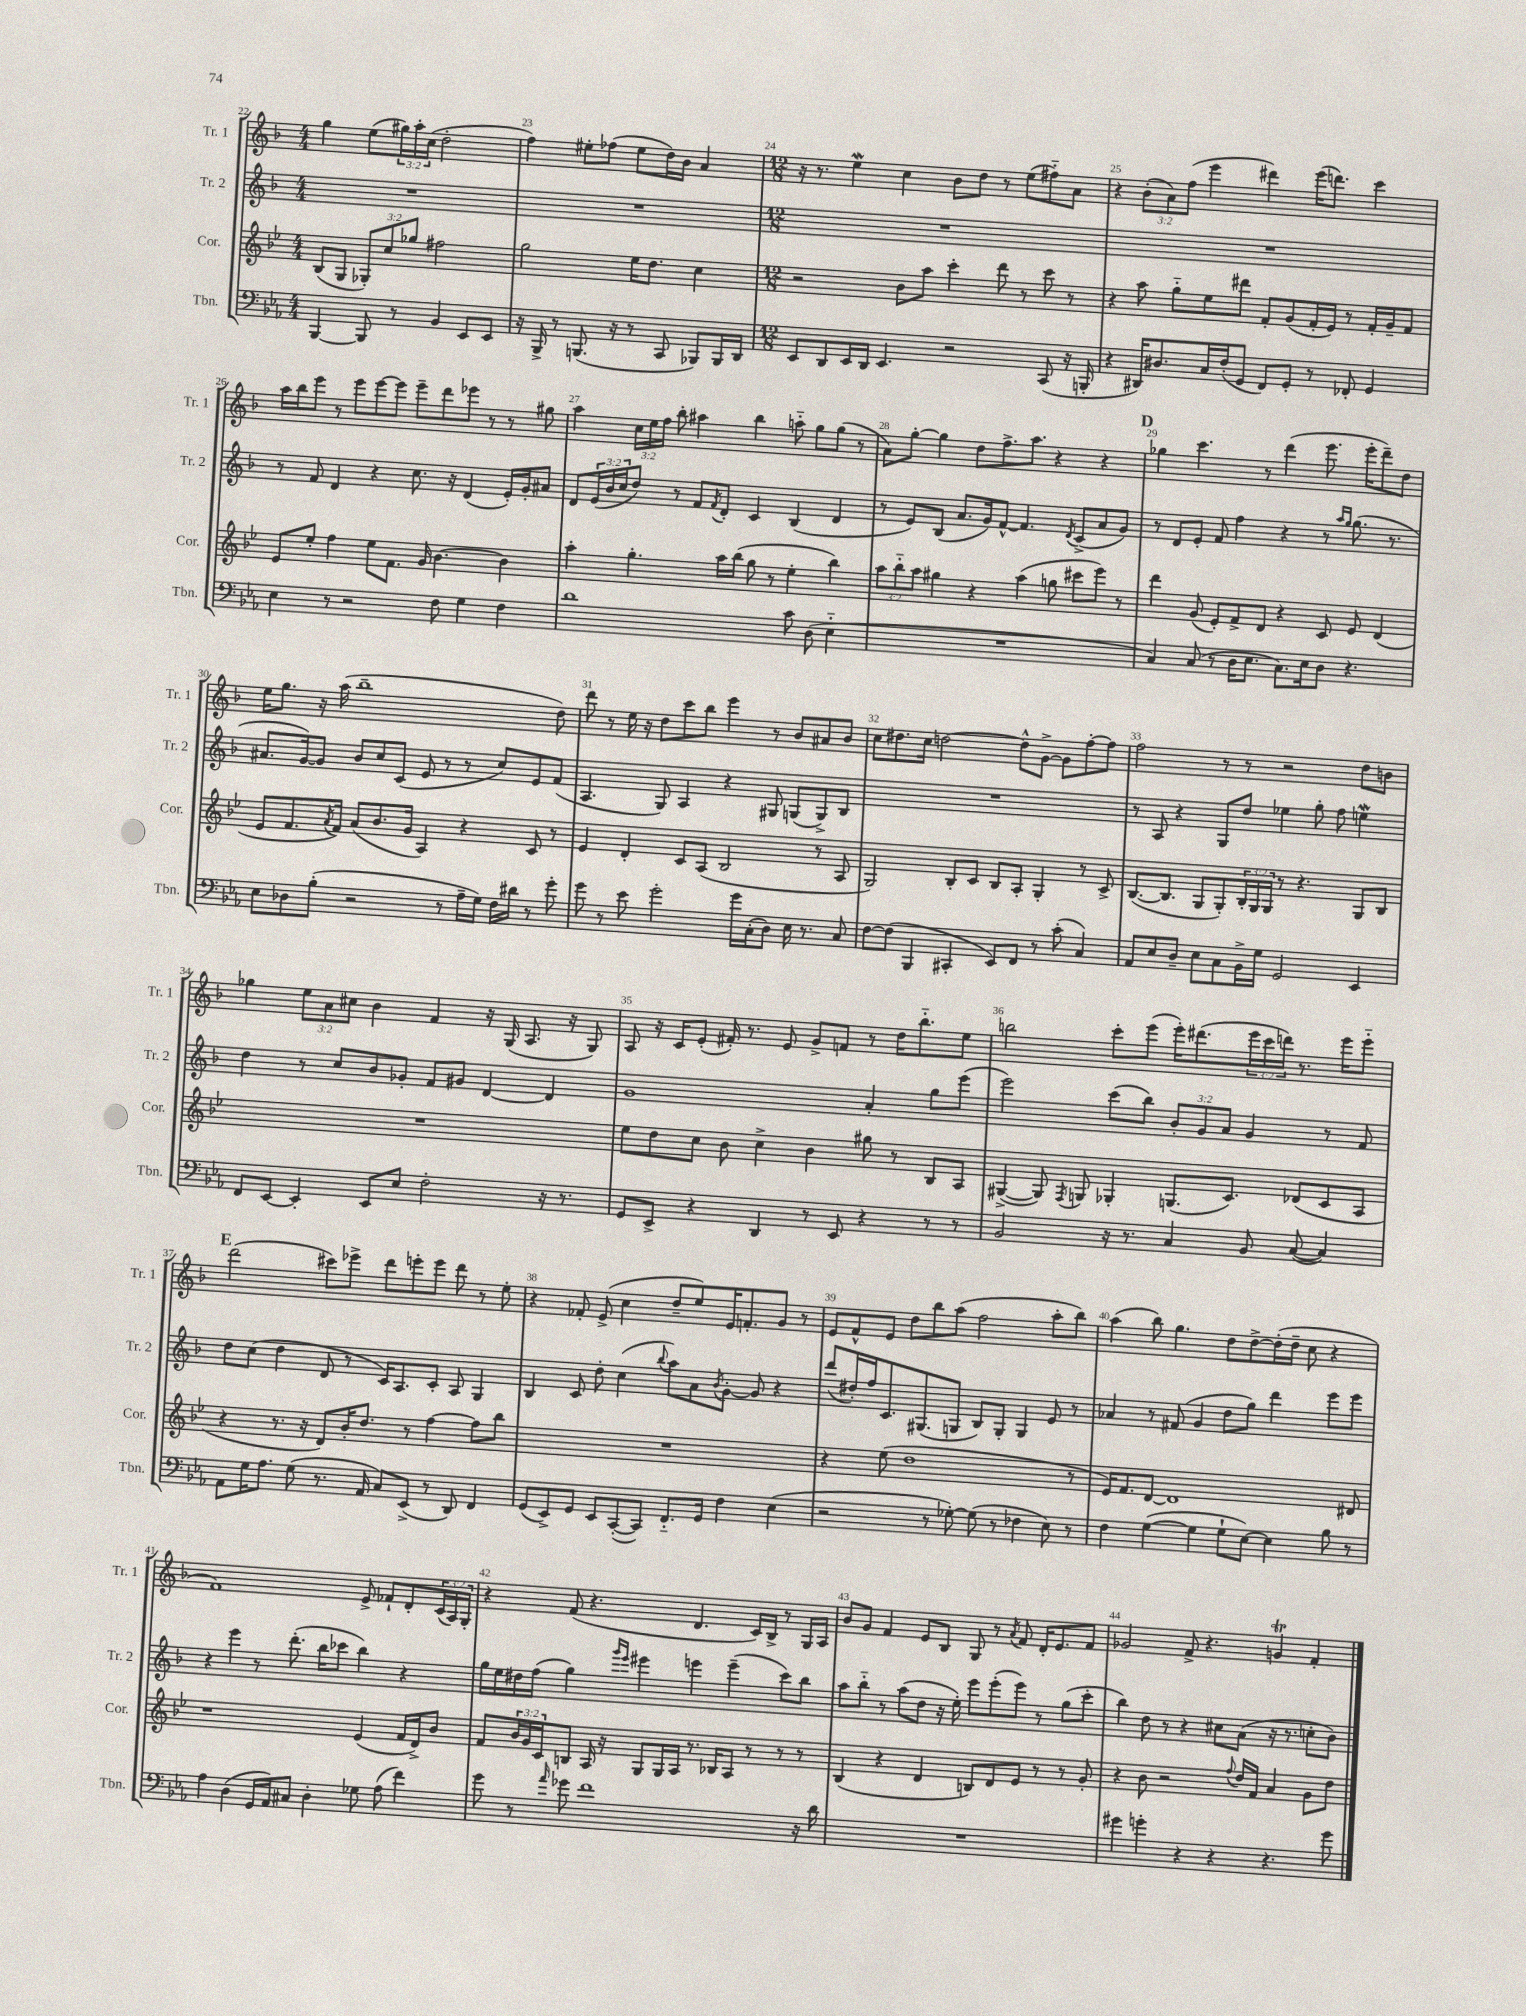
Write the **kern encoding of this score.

**kern	**kern	**kern	**kern
*part4	*part3	*part2	*part1
*staff4	*staff3	*staff2	*staff1
*I"Tbn.	*I"Cor.	*I"Tr. 2	*I"Tr. 1
*I'Tbn.	*I'Cor.	*I'Tr. 2	*I'Tr. 1
*clefF4	*clefG2	*clefG2	*clefG2
*k[b-e-a-]	*k[b-e-]	*k[b-]	*k[b-]
*M4/4	*M4/4	*M4/4	*M4/4
=22	=22	=22	=22
[4BBB-/	(8B-/L	1r	4gg\
.	8G/J	.	.
8BBB-/]	12G-X'/L)	.	(8ee\L
.	12cc/	.	.
8r	.	.	24gg#X\L)
.	12gg-X/J	.	24aa'\
.	.	.	(24cc\JJ
4BB-/	2ff#X\	.	2dd'\
8EE-/L	.	.	.
8EE-/J	.	.	.
=23	=23	=23	=23
16r	2gg\	1r	4ff\)
16BBB-^/	.	.	.
8r	.	.	.
(8.BBBn/	.	.	8ee#X'\L
.	.	.	(8ff-X\J
16r	.	.	.
8r	16ee-\KL	.	8ee#\L
.	8.dd\J	.	.
8CC/	.	.	16dd\L)
.	.	.	16b-\JJ
8BBB-X/L)	4cc\	.	4a/
16BBB-/L	.	.	.
16DD/JJ	.	.	.
=24	=24	=24	=24
*M12/8	*M12/8	*M12/8	*M12/8
8EE-/L	2r	1.r	16r
.	.	.	8.r
8DD/	.	.	.
16EE-/L	.	.	4eeW\
16DD/JJ	.	.	.
4.EE-/	.	.	.
.	8b-\L	.	4cc\
.	8aa\J	.	.
2r	4ccc'\	.	8b-\L
.	.	.	8dd\J
.	8ddd\	.	8r
.	8r	.	(8ee\L
(8CC/	8ccc\	.	8ff#X\)
16r	8r	.	8a\J
16BBBn'/	.	.	.
=25	=25	=25	=25
4r	4r	1.r	4r
16DD#X/KL)	8aa\	.	(12b-'\L
8.D#X/	.	.	.
.	.	.	12a\)
.	8gg\L	.	.
.	.	.	(12ff\J
16C/L	8ee-\	.	4eee\
(16F'/J	.	.	.
8GG/J	8ddd#X\J	.	.
8FF/L)	8f'/L	.	4ddd#X\)
8GG'/J	(8g/	.	.
8r	16f'/L	.	(16eee\KL
.	16e-/JJ)	.	8.dddn\J)
8FF-X'/	8r	.	.
4GG/	16f'/LL	.	4ccc\
.	16g~/J	.	.
.	8f/J	.	.
!!LO:LB:g=z
=26	=26	=26	=26
4E-\	8e-/L	8r	16aa\LL
.	.	.	16bb-\J
.	8ee-'/J	8f/	8eee\J
8r	4ff\	4d/	8r
2r	.	.	8eee\L
.	8ee-\L	4r	[8eee\
.	8.f\J	.	8eee\J]
.	.	8.cc\	8eee~\L
.	16g/	.	.
8F\	[4.b-\	.	8ddd\
.	.	16r	.
4G\	.	(4d/	8eee-X\J
.	.	.	8r
4F\	4b-\]	16e'/LL)	8r
.	.	16g'/J	.
.	.	8a#X/J	8gg#X\
=27	=27	=27	=27
1d	4aa'\	8d/L	4aa\
.	.	(24e/L	.
.	.	24b-/	.
.	.	24cc/J	.
.	4.gg'\	8dd/J)	24cc\LL
.	.	.	24ee\
.	.	.	24ff\JJ
.	.	8r	8bb-'\
.	.	8f/L	4aa#X\
.	.	8qf/	.
.	16aa\LL	8d'/J	.
.	(16bb-\JJ	.	.
.	8gg\	4c/	4bb-\
.	8r	.	.
8c\	4ee-'\	(4B-/	8aan\
(8D\	.	.	8gg\L
4E-\	4bb-\)	4d/	(8gg\J
.	.	.	8r
=28	=28	=28	=28
1.r	12aa\L	8r	8a\L)
.	12bb-\	.	.
.	.	8e/L)	[8gg'\J
.	12aa\J	.	.
.	4gg#X\	(8B-/J	4gg\]
.	.	8.a/L	.
.	4r	.	8dd\L
.	.	16g/k)	.
.	.	[8f^^/J	8.ff^\
.	(4aa\	4.f/]	.
.	.	.	8.aa\J
.	8ggn\	.	4r
.	.	8qd/	.
.	8ccc#X\L	(8c^/L	.
.	8eee-\J)	8a/	4r
.	8r	8g/J)	.
!!LO:REH:place=s1:t=D
=29	=29	=29	=29
4C/)	4ddd\	8r	4gg-X\
.	.	8d/L	.
(8C/	(8g/	8e'/J	4.ccc\
8r	8e-'/L)	8f/	.
16D\KL	8f^/	4ff\	.
8.E-\J	.	.	.
.	8d/J	.	8r
8.C\L)	4r	4r	(4ddd\
16E-\k	.	.	.
8D\J	8c/	8r	8.eee\
.	.	16qqaa/LL	.
.	.	16qqgg/JJ	.
4.r	8e-/	(8.gg\	.
.	.	.	16eee'\KL
.	(4d/	.	8ddd~\)
.	.	8.r	.
.	.	.	8dd\J
!!LO:LB:g=z
=30	=30	=30	=30
8E-\L	8e-/L	8.a#X/L	16ee\KL
.	.	.	8.gg\J
8D-X\	8.f/	.	.
.	.	[16g/k)	.
(8B-'\J	.	8g/J]	16r
.	8qa/	.	.
.	16f/Jk)	.	(16aa\
2r	(8a/L	8b-/L	1bb-~
.	8.b-/	8cc/	.
.	.	(8c/J	.
.	16g/Jk	.	.
.	4A/)	8e/	.
8r	.	8r	.
16A-~\LL	4r	8r	.
16G\JJ)	.	.	.
16F\LL	.	8cc/L)	.
16d#X\JJ	.	.	.
8r	8c/	8e/	.
8g'\	8r	(8f/J	8dd\)
=31	=31	=31	=31
8g\	4e-/	4.A/	8ddd\
8r	.	.	8r
8e-\	4d'/	.	16ee\
.	.	.	16r
2g'\	.	8G/)	8dd\L
.	8c/L	4A/	8ccc\
.	(8A/J	.	8bb-\J
.	2B-/	4r	4eee\
16g\LL	.	.	.
(16C'\J	.	.	.
8D\J)	.	8G#X/	8r
16E-\	.	(8Gn/L	8b-/L
8.r	.	.	.
.	8r	8G^/)	8a#X/
8C/	8A/	8B-/J	8b-/J
=32	=32	=32	=32
[8F\L	2G/)	1.r	8cc\L
(8F\J]	.	.	8.dd#X\
4BBB-/	.	.	.
.	.	.	16cc\Jk
.	.	.	[2ddn\
4CC#X'/	8B-'/L	.	.
.	8c/J	.	.
8EE-/L)	8B-/L	.	.
8FF/J	8A'/J	.	8dd^^\L]
8r	4G'/	.	[8g^\J
(8c'\	.	.	8g\L]
4C/)	8r	.	[8ff'\
.	8c^/	.	8ff\J]
=33	=33	=33	=33
8AA-/L	([8.B-/L	8r	2ff\
8E-/	.	8A/	.
.	8.B-/J]	.	.
8D~/J	.	4r	.
8E-\L	8G/L	.	.
8C\	8G'/)	8G/L	8r
16BB-^\L	24B-'/L	8dd/J	8r
.	24G/	.	.
16G\JJ	.	.	.
.	24G/JJ	.	.
2GG/	8r	4ee-X\	2r
.	4.r	.	.
.	.	8gg'\	.
.	.	8ff\	.
4EE-/	8G/L	4eenW\	8dd\L
.	8B-/J	.	8bn\J
!!LO:LB:g=z
=34	=34	=34	=34
8FF/L	1.r	4dd\	4gg-X\
[8EE-/J	.	.	.
4EE-'/]	.	8r	12ee\L
.	.	.	12a\
.	.	8cc/L	.
.	.	.	12cc#X\J
8EE-/L	.	8b-/	4b-\
8E-/J	.	8g-X'/J	.
2F'\	.	8f/L	4f/
.	.	8g#X/J	.
.	.	[4d/	16r
.	.	.	(16G/
.	.	.	8.A/
16r	.	4d/]	.
8.r	.	.	16r
.	.	.	8G/)
=35	=35	=35	=35
8GG/L	8ee-\L	1g	8A/
8EE-^/J	8dd\	.	16r
.	.	.	16c/KL
4r	8cc\J	.	(8e'/J
.	8b-\	.	16f#X'/)
.	.	.	8.r
4DD/	4cc^\	.	.
.	.	.	8e/
8r	4b-\	.	8g^/L
8EE-/	.	.	8fn/J
4r	8gg#X\	4a'/	8r
.	8r	.	16dd\KL
.	.	.	8.bb-\
8r	8B-/L	8gg\L	.
8r	8A/J	(8eee\J	8ee\J
=36	=36	=36	=36
2BB-/	([4G#X^/	2eee\)	2bbn\
.	8G#/])	.	.
.	8qF/	.	.
.	8Gn/	.	.
16r	4G-X'/	(8ccc\L	8ccc'\L
8.r	.	.	.
.	.	8bb-\J)	(8eee\J
4C/	(8.Gn/L	12b-'/L	16eee'\KL)
.	.	.	(8.ddd#X\
.	.	12g/	.
.	.	12a/J	.
.	8.c/J)	.	.
8BB-/	.	4g/	24eee\L
.	.	.	24ccc\
.	.	.	24dddn\JJ)
([8C/	(8d-X/L	.	8.r
4C/])	8c/	8r	.
.	.	.	16eee\KL
.	8A/J	8f/	8eee\J
!!LO:LB:g=z
!!LO:REH:place=s1:t=E
=37	=37	=37	=37
8AA-\L	4r	8dd\L	(2ddd\
16G\K	.	(8cc\J	.
8.A-\J	.	.	.
.	8.r	4dd\	.
(8G\	.	.	.
.	16r	.	.
8.r	8d/L)	8d/	8ccc#X\L)
.	16b-'/K	8r	8eee-X^\J
16AA-/	8.dd/J	.	.
8C/L)	.	16c/KL)	8ddd\L
.	.	8.A/	.
(8EE-^/J	8r	.	8eeen'\
8r	[4ff\	8c'/J	8eee\J
8DD/)	.	8A/	8ddd\
4FF/	8ff\L]	4G/	8r
.	8bb-\J	.	8ee'\
=38	=38	=38	=38
(8GG/L	1.r	4B-/	4r
8EE-^/)	.	.	.
8GG/J	.	8c/	8f-X'/
8EE-/L	.	8dd'\	(8e^/
([8CC'/	.	(4cc\	4cc\
8CC/J])	.	.	.
.	.	8qqbb-/	.
8.FF/L	.	8aa\L)	8dd~/L
.	.	8a\	8ee/)
16GG/Jk	.	.	.
.	.	8qb-/	.
4F\	.	[8g'\J	16e/K
.	.	.	8.fn'/
.	.	8g/]	.
(4E-\	.	4r	8g/J
.	.	.	8r
=39	=39	=39	=39
2r	4r	(8ddd/L	8e/L
.	.	16dd#X'/L)	8f^^/
.	.	16ff/J	.
.	(8ee-\	8.c/	8e/J
.	1dd	.	8dd\L
.	.	(8.G#X/	.
8r	.	.	8bb-\
[8G-X'\)	.	8Gn/J	(8aa\J
(8G-\]	.	8B-/L)	2ff\
8r	.	8G'/J	.
4F-X\	.	4G/	.
8E-\)	.	8e/	8aa'\L
8r	8r	8r	8bb-\J)
=40	=40	=40	=40
4F\	16e-/KL)	4a-X/	(4aa\
.	8.f/	.	.
([4G\	[8d/J	8r	8bb-\)
.	1d]	(8f#X/	4.gg\
4G\]	.	4g/	.
8G`\L	.	8dd\L	8dd\L
[8E-\J)	.	8gg\J)	[8dd^\
4E-\]	.	4ddd\	(16dd'\L]
.	.	.	16dd~\JJ
.	.	.	8cc\
8B-\	.	8eee\L	4r
8r	8d#X/	8eee\J	.
!!LO:LB:g=z
=41	=41	=41	=41
4A-\	1r	4r	1f)
(4D\	.	4eee\	.
16GG/LL	.	8r	.
16AA-/J)	.	.	.
8C#X/J	.	(8.ddd'\	.
4D'\	.	.	.
.	.	16bb-\KL	.
.	.	8ccc-X\J	.
8G-X\	(4e-/	4bb-\)	8e^/
(8A-\	.	.	8f-X`/L
4f\)	16f/LL	4r	8d'/
.	16d^/J)	.	.
.	8b-/J	.	(24c/L
.	.	.	24A/)
.	.	.	24G'/JJ
=42	=42	=42	=42
8g\	8f/L	16gg\LL	4r
.	.	16ee\	.
8r	24b-/L	16dd#X\	.
.	24g/	.	.
.	.	(16ff\JJ	.
.	24c/J	.	.
16qqa-/	.	.	.
8g-X\	8Bn/J	4gg\)	(8f/
1f	16A/	.	4.r
.	16r	.	.
.	.	16qqggg/LL	.
.	.	16qqeee/JJ	.
.	8G/L	4eee#X\	.
.	16G/L	.	.
.	16A/JJ	.	.
.	8.r	4eeen\	4.d/
.	16B-X/KL	.	.
.	8A/J	(4eee~\	.
.	8r	.	16c/LL)
.	.	.	16B-^/JJ
.	8r	8ccc\L)	8r
16r	8r	8bb-\J	16G/LL
16d\	.	.	16A/JJ
=43	=43	=43	=43
1.r	(4B-/	8aa\L	8b-/L
.	.	8bb-\J	8g/J
.	4r	8r	4f/
.	.	(8aa\L	.
.	4d/	8dd\J	8e/L
.	.	16r	8B-/J
.	.	16ee'\)	.
.	8Bn/L)	8eee\L	8G/
.	8d/	(8eee'\	8r
.	.	.	8qa/
.	8e-/J	8eee\J)	8f/
.	8r	8r	16d'/KL
.	.	.	8.e/
.	8r	(8gg\L	.
.	8g'/	8ccc'\J	8f/J
=44	=44	=44	=44
4g#X\	4r	4bb-\)	2g-X/
4gn'\	8b-\	8dd\	.
.	2r	8r	.
4r	.	4r	8f^/
.	.	.	4.r
4r	.	8cc#X\L	.
.	8qqff/	.	.
.	16dd/LL	(8a\J	.
.	16f/JJ	.	.
4.r	4a/	16r	4gnT/
.	.	8.r	.
.	8g\L	8ccn'\L	4f'/
8g\	8dd\J	8b-\J)	.
==	==	==	==
*-	*-	*-	*-
